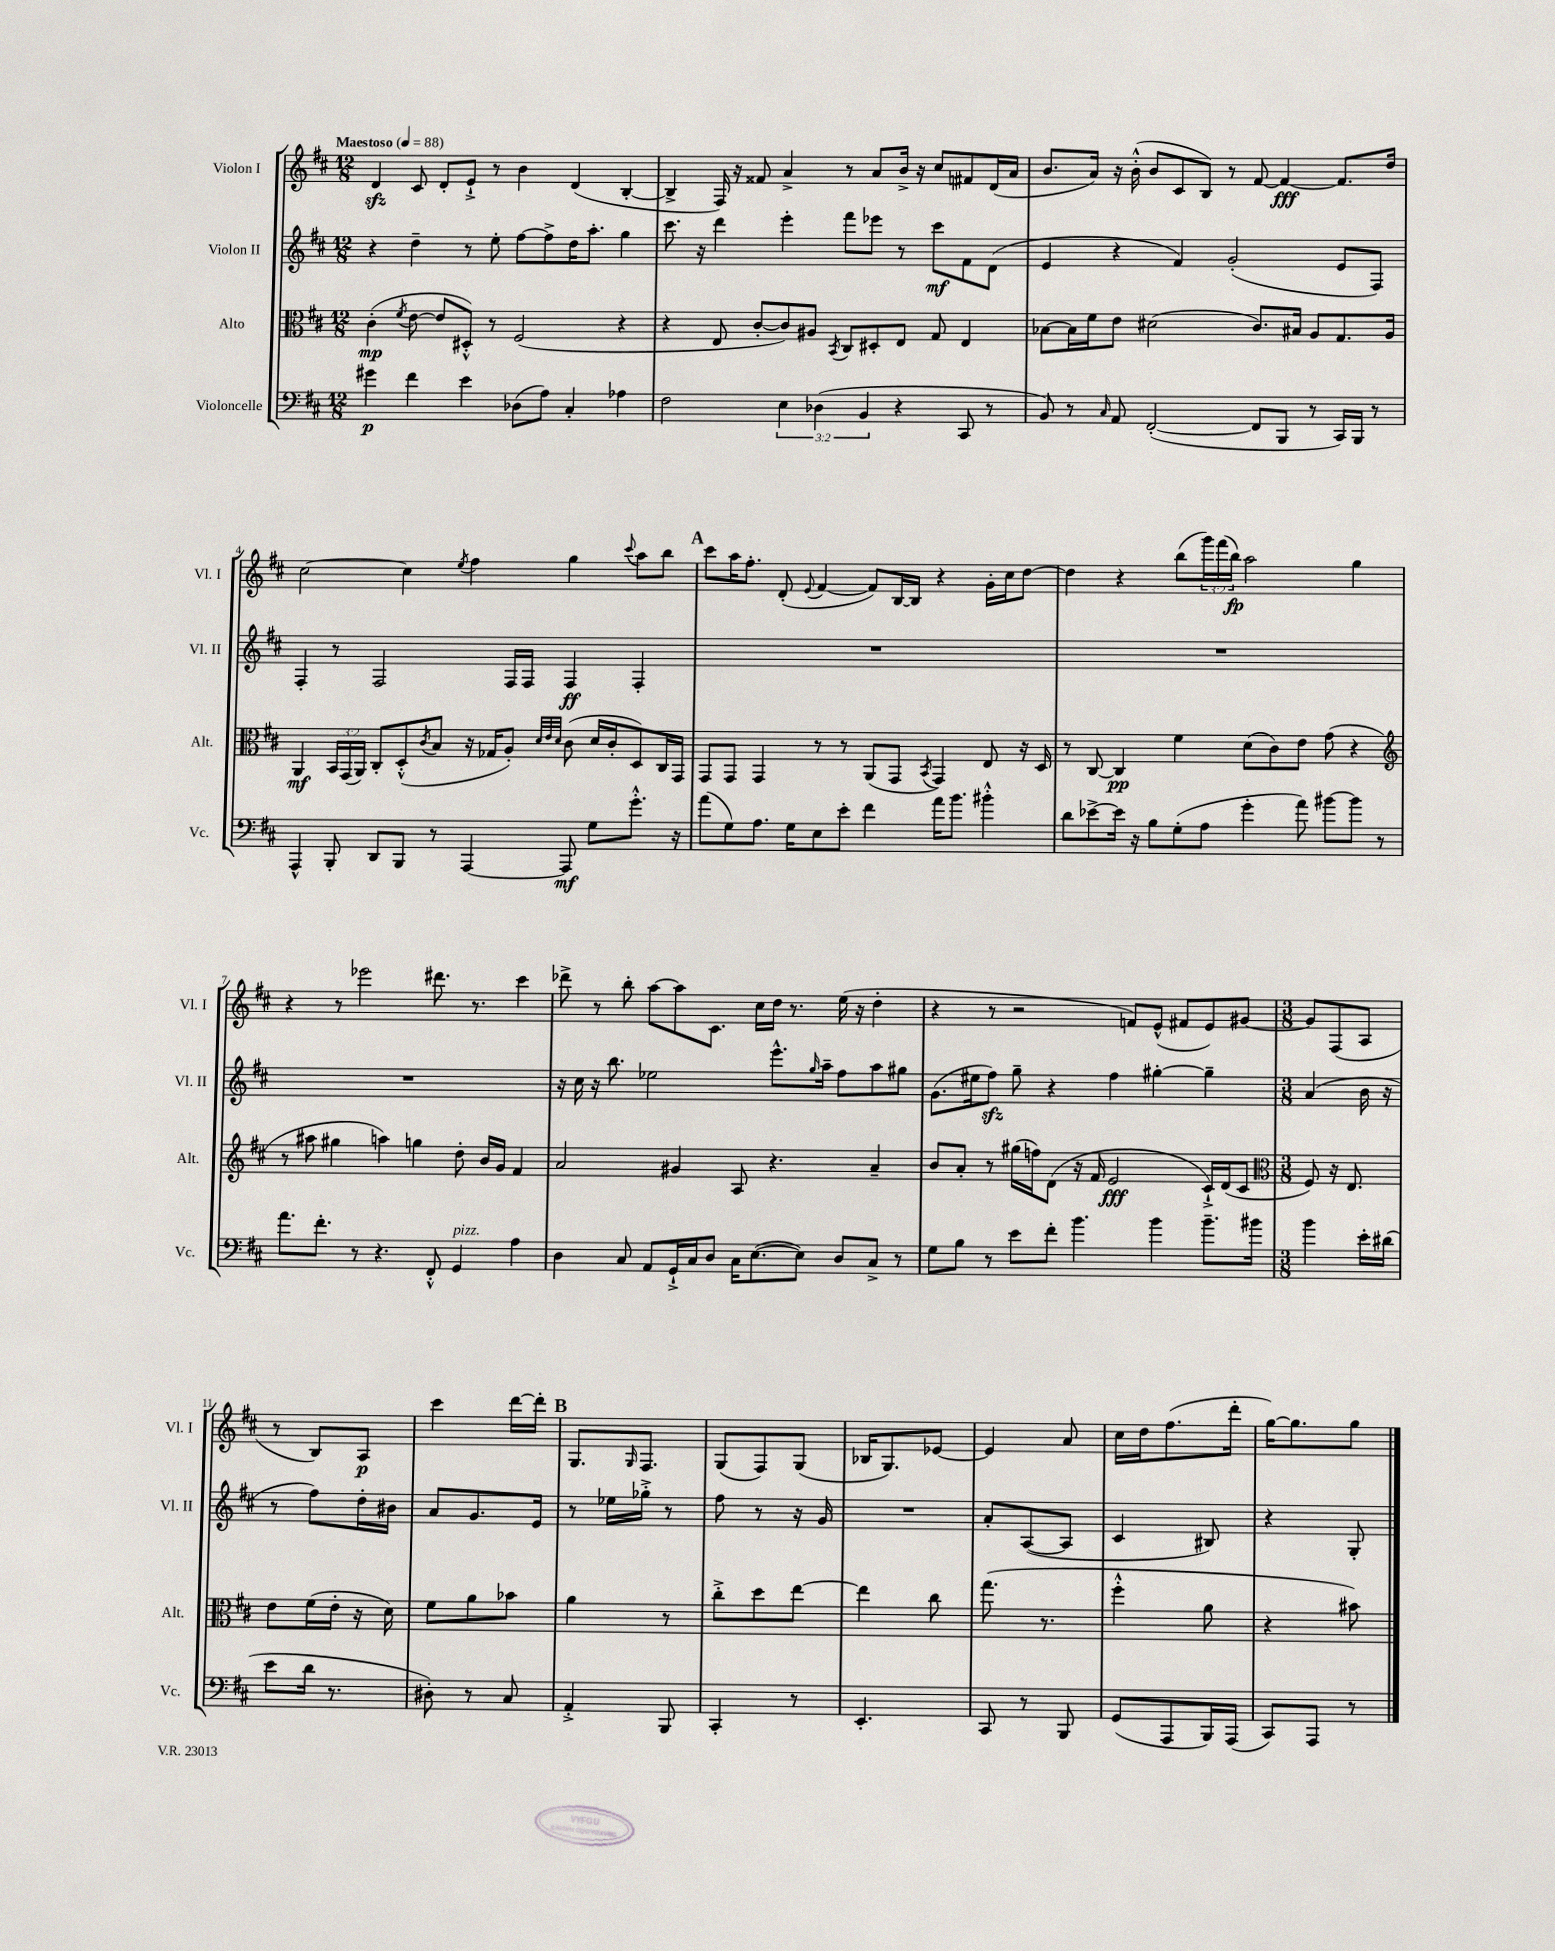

**kern	**kern	**kern	**kern
*staff4	*staff3	*staff2	*staff1
*clefF4	*clefC3	*clefG2	*clefG2
*k[f#c#]	*k[f#c#]	*k[f#c#]	*k[f#c#]
*M12/8	*M12/8	*M12/8	*M12/8
*MM88	*MM88	*MM88	*MM88
4g#	(4c#'	4r	4d
.	8qf#	.	.
4f#	[8e	4dd~	8c#
.	8e]	.	8d'
4e	8D#'^^)	8r	8e`^
.	8r	8ee'	8r
(8D-	(2F#	[8ff#	4b
8A)	.	8ff#^]	.
4C#'	.	16dd	(4d
.	.	8.aa'	.
4A-	4r	4gg	[4B'
=	=	=	=
2F#	4r	8.ccc#	4B^]
.	.	16r	.
.	8E	4ddd	16F#)
.	.	.	16r
.	[8c#'	.	8f##
6E	8c#])	4eee'	4a^
.	8A#	.	.
(6D-	.	.	.
.	8qBB	.	.
.	8C#	8fff#	8r
6BB	.	.	.
.	8D#'	8eee-	8a
4r	8E	8r	16b^
.	.	.	16r
.	8G	8ccc#	8cc#
8CC#	4E	8f#	8f#
8r	.	(8d	(16d
.	.	.	16a
=	=	=	=
8BB)	[8B-	4e	8.b
8r	16B-]	.	.
.	16f#	.	16a)
16qqC#	.	.	.
8AA	8e	4r	16r
.	.	.	(16b'^^
([2FF#'	(2d#	.	8b
.	.	4f#)	8c#
.	.	.	8B)
.	.	(2g'	8r
8FF#]	8.c#)	.	[8f#
8BBB	.	.	4f#_
.	16B#	.	.
8r	8A	.	.
16CC#)	8.G	8e	8.f#]
16BBB	.	.	.
8r	.	8F#)	.
.	16A	.	16dd
=	=	=	=
4AAA^^	4AA	4F#'	[2cc#
8BBB'	24BB	8r	.
.	(24GG	.	.
.	24AA)	.	.
8DD	8C#'	2F#	.
8BBB	(8D'^^	.	4cc#]
.	8qc#	.	.
8r	8B	.	.
.	.	.	8qee
[4AAA	16r	.	4ff#
.	16G-	.	.
.	8A')	16F#	.
.	.	16F#	.
.	32qqd	.	.
.	32qqe	.	.
.	32qqd	.	.
8AAA]	(8c#	4F#	4gg
8G	16d	.	.
.	16c#'	.	.
.	.	.	8qqccc#
8.g'^^	8D)	4F#'	8aa
.	16C#	.	8bb
16r	16GG	.	.
=	=	=	=
(8a	8GG	1.r	8ccc#
8G)	8GG	.	16aa
.	.	.	8.ff#'
8.A	4GG	.	.
.	.	.	(8d'
16G	.	.	.
.	.	.	8qqe
8E	8r	.	[4f#
8e'	8r	.	.
4f#	(8AA	.	8f#])
.	8GG	.	[16B
.	.	.	16B]
.	8qBB	.	.
16a	4GG)	.	4r
8.b	.	.	.
4b#'^^	8E	.	16g'
.	.	.	16cc#
.	16r	.	[8dd
.	16D	.	.
=	=	=	=
8d	8r	1.r	4dd]
[8e-^	[8C#	.	.
16e-]	4C#]	.	4r
16r	.	.	.
8B	.	.	.
(8G'	4f#	.	(8bb
8A	.	.	24ggg)
.	.	.	(24fff#
.	.	.	24bb)
4g'	(8d	.	2aa
.	8c#)	.	.
8a)	8e	.	.
[8b#	(8g	.	.
8b#]	4r	.	4gg
8r	.	.	.
=	=	=	=
*	*clefG2	*	*
8.a	8r	1.r	4r
.	8aa#	.	.
8.f#'	.	.	.
.	4gg#	.	8r
8r	.	.	2eee-
4.r	4aa)	.	.
.	4gg	.	.
8FF#'^^	.	.	8.ddd#
4GG	8dd'	.	.
.	.	.	8.r
.	16b	.	.
.	16g	.	.
4A	4f#	.	4ccc#
=	=	=	=
4D	2a	16r	8ddd-^
.	.	16cc#	.
.	.	16r	8r
.	.	8.bb	.
8C#	.	.	8bb'
8AA	.	2ee-	[8aa
16GG`^	4g#	.	8aa]
16C#	.	.	.
8D	.	.	8.c#
16C#	8A	.	.
([8.E	.	.	16cc#
.	4.r	8.eee^^	16dd
.	.	.	8.r
8E])	.	.	.
.	.	16qqgg	.
.	.	16aa~	.
8D	.	8ff#	(16ee
.	.	.	16r
8C#^	4a~	8aa	4dd'
8r	.	8gg#	.
=	=	=	=
8G	8b	(8.g	4r
8B	8a'	.	.
.	.	16ee#	.
8r	8r	8ff#)	8r
8e	(16gg#	8gg~	2r
.	16ff)	.	.
8f#'	(8d	4r	.
4.b	16r	.	.
.	16f#	.	.
.	2e	4ff#	.
.	.	.	8f)
4b	.	[4gg#'	(8e^^
.	.	.	8f#
8.b~	16c#`^)	4gg#~]	8e)
.	(16d	.	.
.	8c#	.	[8g#
16b#	.	.	.
=	=	=	=
*	*clefC3	*	*
*M3/8	*M3/8	*M3/8	*M3/8
4b	8F#)	(4a	8g#]
.	16r	.	(8F#
.	8.E	.	.
16e'	.	16b	8A
(16d#	.	16r	.
=	=	=	=
8e	8e	8r	8r
16d	(16f#	8ff#)	8B)
8.r	16e'	.	.
.	16r	16dd'	8A
.	16d)	16b#	.
=	=	=	=
8D#')	8f#	8a	4ccc#
8r	8a	8.g	.
8C#	8b-	.	[16ddd
.	.	16e	16ddd']
=	=	=	=
4AA'^	4a	8r	8.G
.	.	16ee-	.
.	.	.	16qqG
.	.	16gg-'^	8.F#
8BBB	8r	8r	.
=	=	=	=
4CC#'	8cc#'^	8ff#	(8G
.	8dd	8r	8F#)
8r	[8ee	16r	(8G
.	.	16g	.
=	=	=	=
4.EE'	4ee]	4.r	16B-
.	.	.	8.G)
.	8cc#	.	[8e-
=	=	=	=
8CC#	(8.gg	8a'	4e-]
8r	.	([8A	.
.	8.r	.	.
8BBB	.	8A]	8a
=	=	=	=
(8GG	4ff#'^^	4c#	16cc#
.	.	.	16dd
8AAA	.	.	(8.ff#
16BBB)	8a	8B#)	.
(16AAA	.	.	16ddd'
=	=	=	=
8CC#)	4r	4r	[16gg)
.	.	.	8.gg]
8AAA	.	.	.
8r	8b#)	8G'	8gg
==	==	==	==
*-	*-	*-	*-
